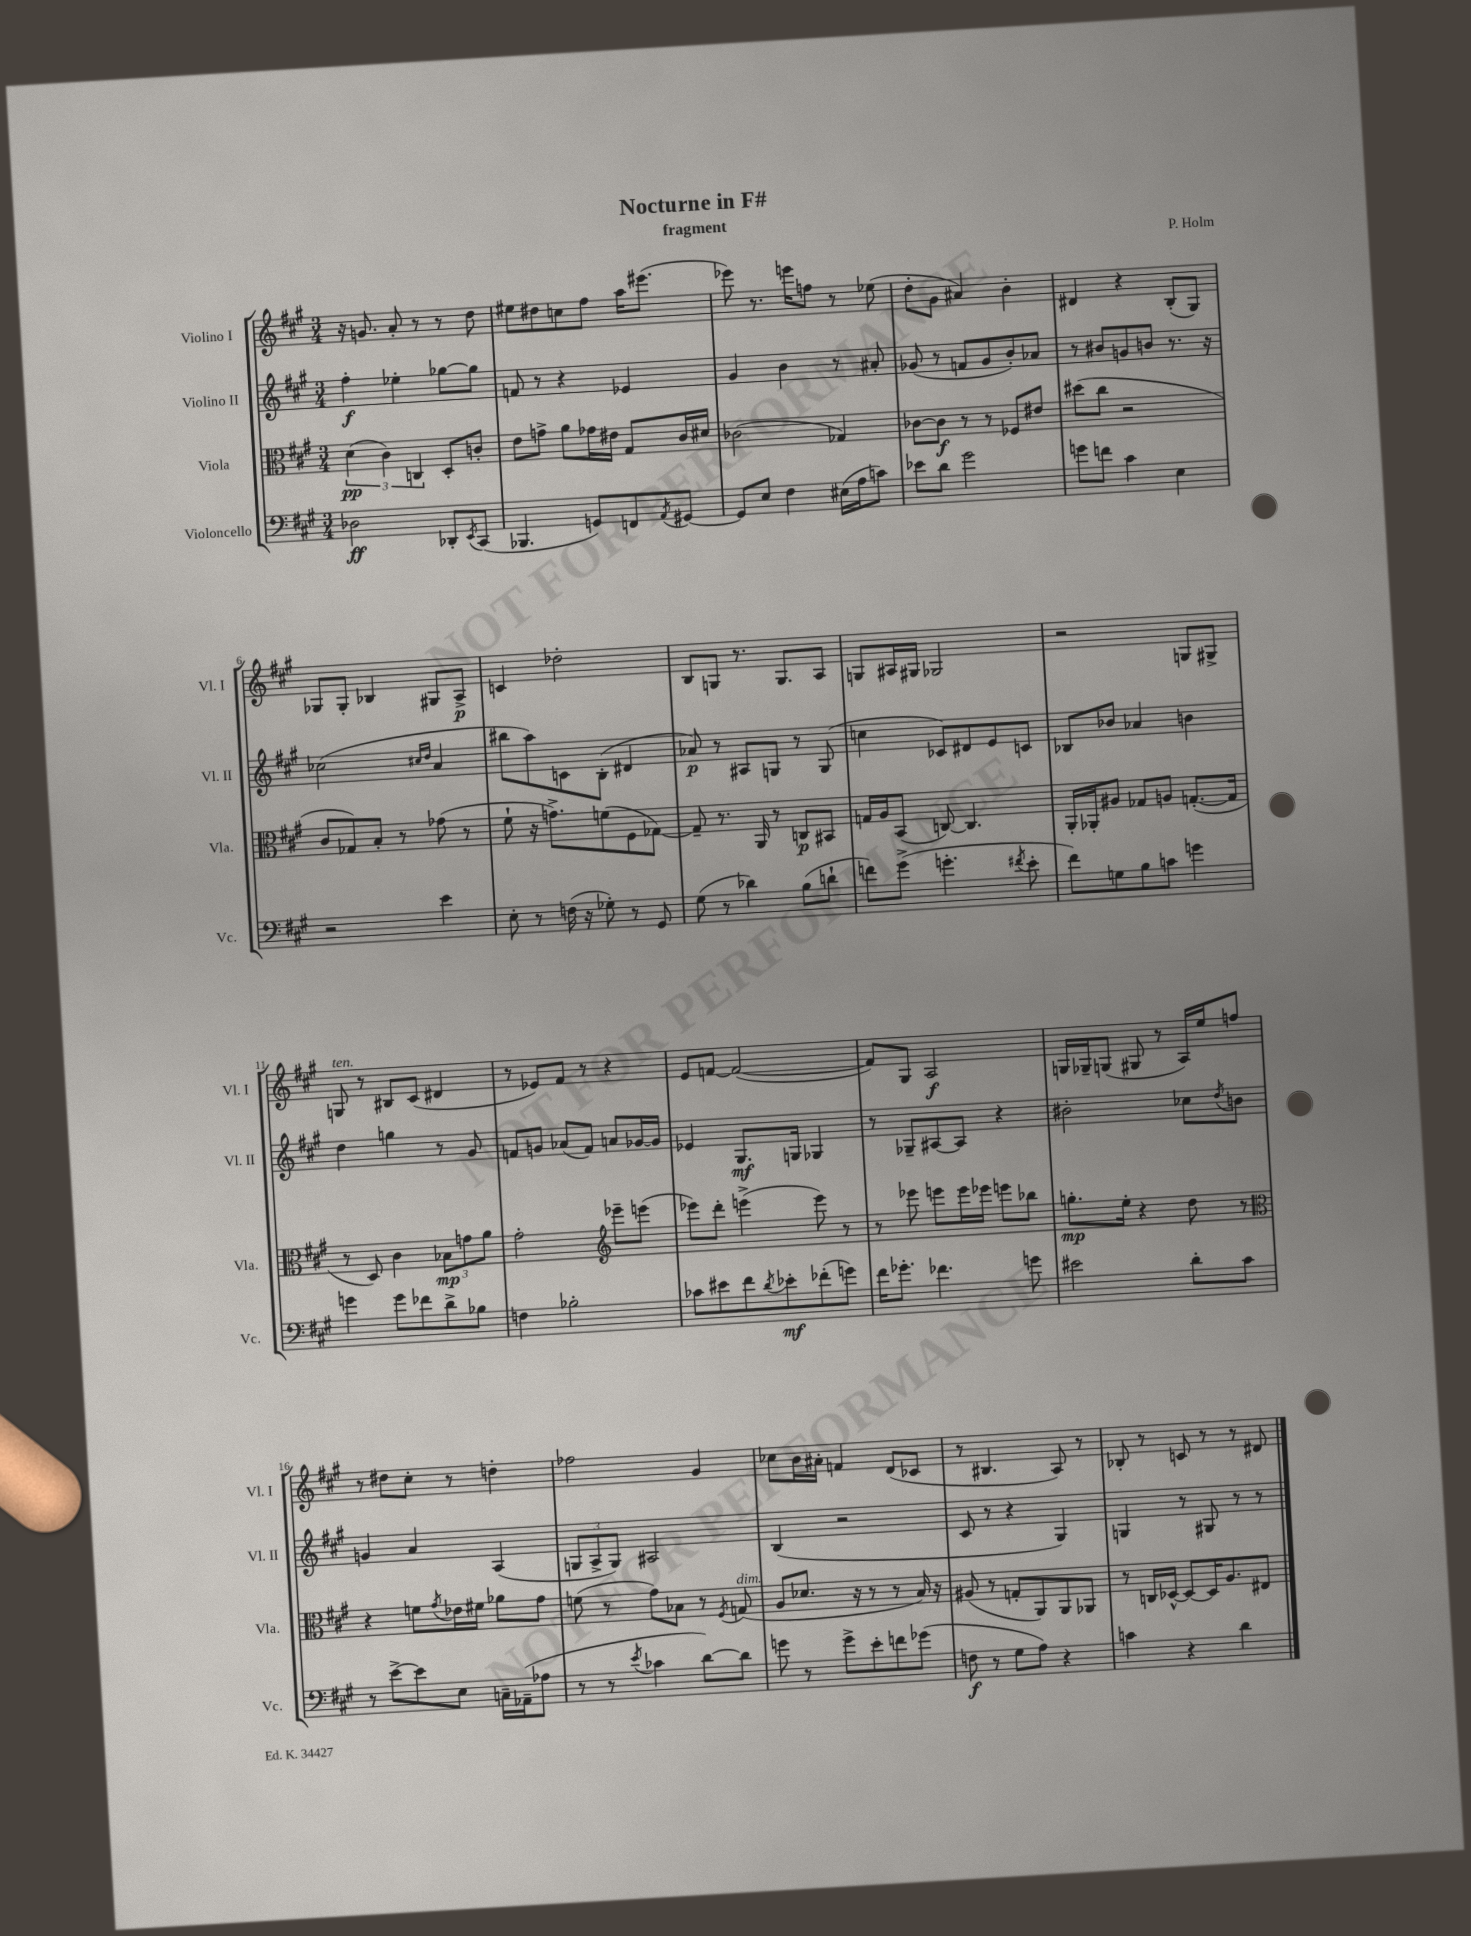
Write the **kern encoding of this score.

**kern	**dynam	**kern	**dynam	**kern	**dynam	**kern	**dynam
*part4	*part4	*part3	*part3	*part2	*part2	*part1	*part1
*staff4	*staff4	*staff3	*staff3	*staff2	*staff2	*staff1	*staff1
*I"Violoncello	*	*I"Viola	*	*I"Violino II	*	*I"Violino I	*
*I'Vc.	*	*I'Vla.	*	*I'Vl. II	*	*I'Vl. I	*
*clefF4	*	*clefC3	*	*clefG2	*	*clefG2	*
*k[f#c#g#]	*	*k[f#c#g#]	*	*k[f#c#g#]	*	*k[f#c#g#]	*
*M3/4	*	*M3/4	*	*M3/4	*	*M3/4	*
=1	=1	=1	=1	=1	=1	=1	=1
2D-X\	ff	(6d\	pp	4ff#'\	f	16r	.
.	.	.	.	.	.	8.gn/	.
.	.	6c#\)	.	.	.	.	.
.	.	.	.	4ee-X'\	.	8a'/	.
.	.	6Cn/	.	.	.	.	.
.	.	.	.	.	.	8r	.
8DD-X'/L	.	8D'/L	.	[8gg-X\L	.	8r	.
8qEE/	.	.	.	.	.	.	.
(8CC#/J	.	8cn'/J	.	8gg-\J]	.	8dd\	.
=2	=2	=2	=2	=2	=2	=2	=2
4.BBB-X/	.	8e\L	.	8fn/	.	8ee#X\L	.
.	.	8gn^\J	.	8r	.	8dd#X\	.
.	.	8a\L	.	4r	.	8ccn\	.
8GGn/L)	.	16g-X\L	.	.	.	8ff#\J	.
.	.	16e#X\JJ	.	.	.	.	.
8FFn/	.	8G#/L	.	4e-X/	.	16aa\KL	.
.	.	.	.	.	.	(8.eee#X\J	.
8qAA/	.	.	.	.	.	.	.
[8GG#X/J	.	16c#/L	.	.	.	.	.
.	.	16d#X/JJ	.	.	.	.	.
=3	=3	=3	=3	=3	=3	=3	=3
8GG#/L]	.	(2c-X\	.	4g#/	.	8eee-X\)	.
8E/J	.	.	.	.	.	8.r	.
4F#\	.	.	.	4b\	.	.	.
.	.	.	.	.	.	16eeen\KL	.
.	.	.	.	.	.	8ffn\J	.
(16E#X\LL	.	4G-X/)	.	8r	.	8r	.
16A\J	.	.	.	.	.	.	.
8cn\J)	.	.	.	8a#X'/	.	(8ee-X\	.
=4	=4	=4	=4	=4	=4	=4	=4
8e-X\L	.	[8c-X\L	.	(8g-X/	.	8dd'\L	.
8d\J	.	8c-\J]	f	8r	.	8g#\J	.
2g#\	.	8r	.	8fn/L	.	4a#X/)	.
.	.	8r	.	8g-/	.	.	.
.	.	8F-X/L	.	8b'/)	.	4b'\	.
.	.	8e#X/J	.	8a-X/J	.	.	.
=5	=5	=5	=5	=5	=5	=5	=5
8gn\L	.	(8dd#X\L	.	8r	.	4d#X/	.
8fn\J	.	8cc#\J	.	8b#X/L	.	.	.
4c#\	.	2r	.	8gn/	.	4r	.
.	.	.	.	8bn/J	.	.	.
4E\	.	.	.	8.r	.	(8B'/L	.
.	.	.	.	.	.	8G#/J)	.
.	.	.	.	16r	.	.	.
!!LO:LB:g=z
=6	=6	=6	=6	=6	=6	=6	=6
2r	.	8c#/L	.	(2cc-X\	.	8G-X/L	.
.	.	8G-X/)	.	.	.	8G-'/J	.
.	.	8B'/J	.	.	.	4B-X/	.
.	.	8r	.	.	.	.	.
.	.	.	.	16qqcc#X/LL	.	.	.
.	.	.	.	16qqdd/JJ	.	.	.
4e\	.	(8g-X\	.	4a/	.	8G#X/L	.
.	.	8r	.	.	.	8A^/J	p
=7	=7	=7	=7	=7	=7	=7	=7
8E'\	.	8f#`\	.	8bb#X\L	.	4cn/	.
8r	.	16r	.	8aa\)	.	.	.
.	.	8.gn^\L)	.	.	.	.	.
(16Fn\	.	.	.	8cn\	.	2dd-X'\	.
16r	.	.	.	.	.	.	.
8G-X'\)	.	(8fn\	.	(8B'\J	.	.	.
8r	.	8F#\	.	4d#X/	.	.	.
8GG#/	.	[8G-X\J)	.	.	.	.	.
=8	=8	=8	=8	=8	=8	=8	=8
(8G#\	.	8G-~/]	.	8a-X/)	p	8B/L	.
8r	.	8.r	.	8r	.	8Gn/J	.
4d-X\)	.	.	.	8A#X/L	.	8.r	.
.	.	16AA/	.	.	.	.	.
.	.	8r	.	8Gn/J	.	.	.
.	.	.	.	.	.	8.G/L	.
(8B\L	.	8Cn/L	p	8r	.	.	.
8dn`\J	.	8BB#X/J	.	(8G/	.	8A/J	.
=9	=9	=9	=9	=9	=9	=9	=9
8fn\L)	.	16Gn/LL	.	4ccn\	.	8Gn/L	.
.	.	16A/J	.	.	.	.	.
(8g#^\J	.	(8BB/J	.	.	.	16A#X/L	.
.	.	.	.	.	.	16G#X/JJ	.
4.gn'\	.	[8Cn/)	.	8c-X/L)	.	2G-X/	.
.	.	4.C/]	.	8d#X/	.	.	.
.	.	.	.	8e/	.	.	.
8qf#X/	.	.	.	.	.	.	.
8e'\	.	.	.	8cn/J	.	.	.
=10	=10	=10	=10	=10	=10	=10	=10
8f#\L)	.	16AA'/LL	.	8B-X/L	.	2r	.
.	.	16AA-X'/J	.	.	.	.	.
8Gn\	.	8A#X/J	.	8b-X/J	.	.	.
8B\	.	8G-X/L	.	4a-X/	.	.	.
8cn\J	.	8An/J	.	.	.	.	.
4gn\	.	([8.Gn'/L	.	4bn\	.	8Gn/L	.
.	.	.	.	.	.	8G#X^/J	.
.	.	16G/Jk]	.	.	.	.	.
!!LO:LB:g=z
=11	=11	=11	=11	=11	=11	=11	=11
!	!	!	!	!	!	!LO:TX:a:i:t=ten.	!
4gn\	.	8r	.	4dd\	.	8Gn/	.
.	.	8D/)	.	.	.	8r	.
8g\L	.	4c#\	.	4ggn\	.	8B#X/L	.
8f-X\	.	.	.	.	.	(8c#/J	.
8d^\	.	12B-X\L	mp	8r	.	4d#X/	.
.	.	12gn\	.	.	.	.	.
8B-X\J	.	.	.	8g#/	.	.	.
.	.	12a\J	.	.	.	.	.
=12	=12	=12	=12	=12	=12	=12	=12
4Fn\	.	2g#'\	.	8fn/L	.	8r	.
.	.	.	.	8gn/J	.	8e-X/L)	.
2B-X'\	.	.	.	(8a-X/L	.	8f#/J	.
.	.	.	.	8f/J)	.	8r	.
*	*	*clefG2	*	*	*	*	*
.	.	8eee-X~\L	.	8an/L	.	4r	.
.	.	(8eeen\J	.	[16g-X/L	.	.	.
.	.	.	.	16g-/JJ]	.	.	.
=13	=13	=13	=13	=13	=13	=13	=13
8c-X\L	.	8eee-X\L)	.	4e-X/	.	8e/L	.
8e#X\	.	8ddd'\J	.	.	.	[8fn/J	.
8f#\	.	(4eeen^\	.	8.G#/L	mf	(2f/_	.
8qd/	.	.	.	.	.	.	.
8e-X'\	mf	.	.	.	.	.	.
.	.	.	.	16Gn/Jk	.	.	.
(8f-X'\	.	8eee\)	.	4G-X/	.	.	.
8gn\J)	.	8r	.	.	.	.	.
=14	=14	=14	=14	=14	=14	=14	=14
16f#\KL	.	8r	.	8r	.	8f/L])	.
8.g-X'\J	.	.	.	.	.	.	.
.	.	8eee-X\	.	8G-X~/L	.	8G#/J	.
4.f-X\	.	8eeen\L	.	[8A#X/	.	2A/	f
.	.	16eee\L	.	8A#/J]	.	.	.
.	.	16eee-X\JJ	.	.	.	.	.
.	.	8eeen\L	.	4r	.	.	.
8gn\	.	8bb-X\J	.	.	.	.	.
=15	=15	=15	=15	=15	=15	=15	=15
2e#X\	.	8.ggn'\L	mp	2b#X'\	.	16Gn/LL	.
.	.	.	.	.	.	16G-X~/J	.
.	.	.	.	.	.	(8Gn/J	.
.	.	16ee'\Jk	.	.	.	.	.
.	.	4r	.	.	.	8G#X/	.
.	.	.	.	.	.	8r	.
8d'\L	.	8dd\	.	8cc-X\L	.	16A/LL)	.
.	.	.	.	.	.	16ee/J	.
.	.	.	.	8qdd/	.	.	.
8c#\J	.	8r	.	8bn\J	.	8ffn/J	.
!!LO:LB:g=z
=16	=16	=16	=16	=16	=16	=16	=16
*	*	*clefC3	*	*	*	*	*
8r	.	4r	.	4gn/	.	8r	.
[8e^\L	.	.	.	.	.	8dd#X\L	.
8e\]	.	8fn\L	.	4a/	.	8cc#'\J	.
.	.	8qg#/	.	.	.	.	.
8E\J	.	16e-X\L	.	.	.	8r	.
.	.	16f#X\JJ	.	.	.	.	.
16Cn~\LL	.	8a-X\L	.	(4A/	.	4ddn'\	.
(16AA-X~\J	.	.	.	.	.	.	.
8A-X\J	.	8g#\J	.	.	.	.	.
=17	=17	=17	=17	=17	=17	=17	=17
8r	.	(8fn\	.	12Gn/L	.	2ff-X\	.
.	.	.	.	12A^/	.	.	.
8r	.	8r	.	.	.	.	.
.	.	.	.	12G/J)	.	.	.
8qe/	.	.	.	.	.	.	.
4c-X\	.	8g#\L)	.	2A#X/	.	.	.
.	.	8B-X\J	.	.	.	.	.
[8d\L)	.	8r	.	.	.	4g#/	.
.	.	8qF#/	.	.	.	.	.
!	!	!LO:TX:a:i:t=dim.	!	!	!	!	!
8d\J]	.	(8Gn/	.	.	.	.	.
=18	=18	=18	=18	=18	=18	=18	=18
8gn\	.	8A/L	.	(4B/	.	8cc-X\L	.
8r	.	8.d-X/J	.	.	.	16b\L	.
.	.	.	.	.	.	16a#X'\JJ	.
8g^\L	.	.	.	2r	.	4fn/	.
.	.	16r	.	.	.	.	.
8e'\	.	8r	.	.	.	.	.
8fn\	.	8r	.	.	.	(8d/L	.
(8g-X\J	.	16B/)	.	.	.	8c-X/J	.
.	.	16r	.	.	.	.	.
=19	=19	=19	=19	=19	=19	=19	=19
8Fn\	f	(8A#X/	.	8c#/	.	8r	.
8r	.	8r	.	8r	.	4.B#X/	.
8G#\L	.	8Gn'/L	.	4r	.	.	.
8A\J)	.	8AA/)	.	.	.	.	.
4r	.	8AA/	.	4G#/)	.	8A/)	.
.	.	8AA-X/J	.	.	.	8r	.
=20	=20	=20	=20	=20	=20	=20	=20
4cn\	.	8r	.	4Gn/	.	8B-X'/	.
.	.	16Cn/LL	.	.	.	8r	.
.	.	[16D-X^^/JJ	.	.	.	.	.
4r	.	8D-/L_	.	8r	.	8cn/	.
.	.	16D-/K]	.	8G#X/	.	8r	.
.	.	8.A/	.	.	.	.	.
4d\	.	.	.	8r	.	8r	.
.	.	8E#X/J	.	8r	.	8d#X/	.
==	==	==	==	==	==	==	==
*-	*-	*-	*-	*-	*-	*-	*-
